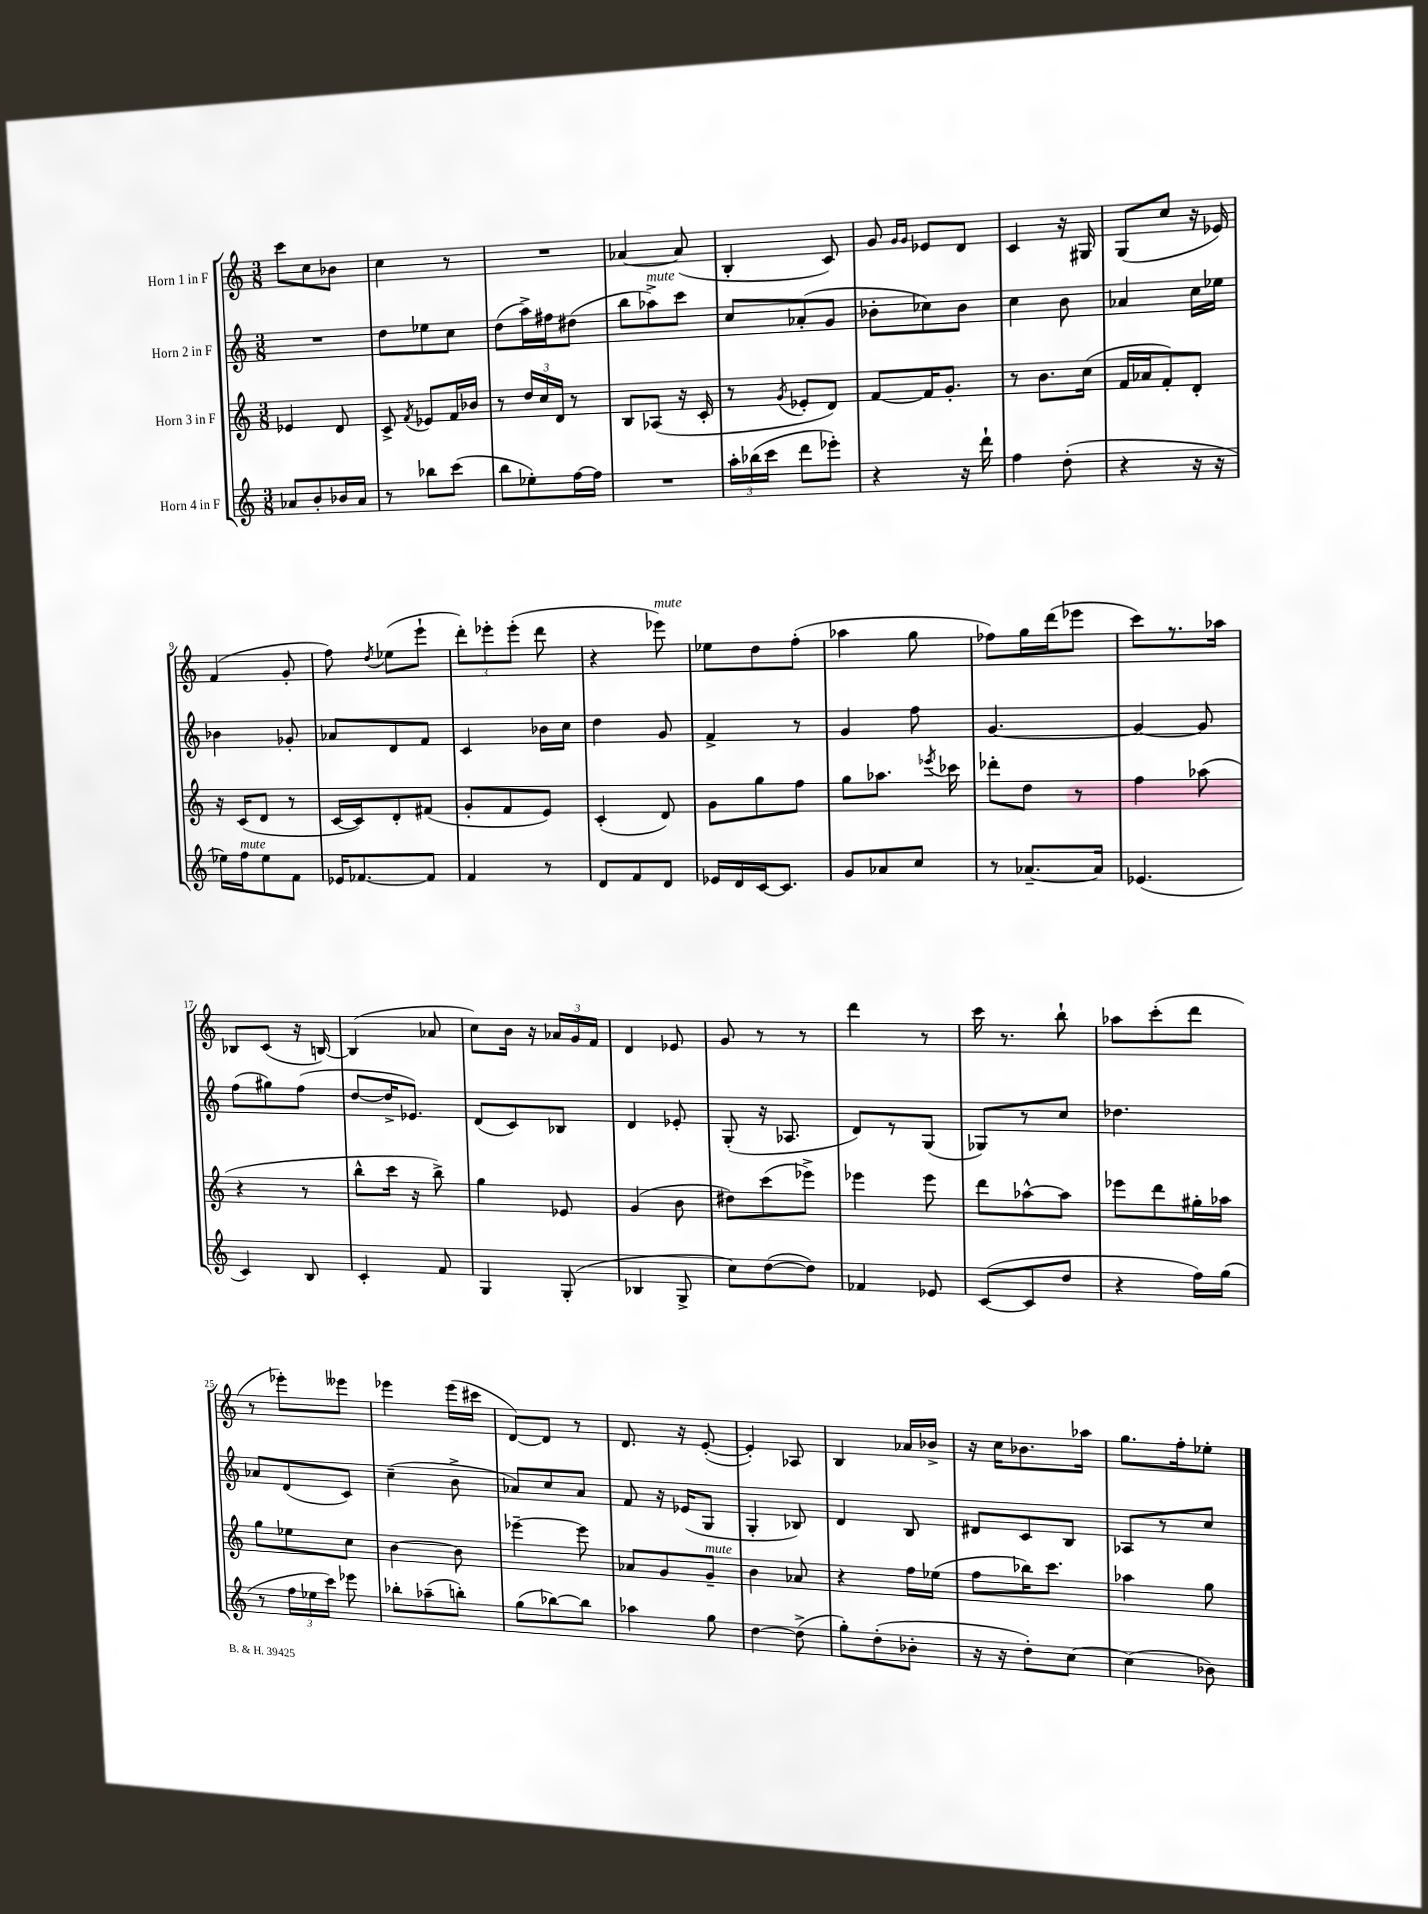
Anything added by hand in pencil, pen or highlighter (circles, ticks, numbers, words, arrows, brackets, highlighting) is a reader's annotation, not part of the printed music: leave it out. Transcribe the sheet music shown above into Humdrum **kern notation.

**kern	**kern	**kern	**kern
*part4	*part3	*part2	*part1
*staff4	*staff3	*staff2	*staff1
*I"Horn 4 in F	*I"Horn 3 in F	*I"Horn 2 in F	*I"Horn 1 in F
*clefG2	*clefG2	*clefG2	*clefG2
*k[]	*k[]	*k[]	*k[]
*M3/8	*M3/8	*M3/8	*M3/8
=1	=1	=1	=1
8a-X/L	4e-X/	4.r	8ccc\L
8b'/	.	.	8cc\
16b-X/L	8d/	.	8b-X\J
16a-/JJ	.	.	.
=2	=2	=2	=2
8r	8c^/	8dd\L	4cc\
.	8qf/	.	.
8bb-X\L	8e-X/L	8ee-X\	.
(8ccc\J	16f/L	8cc\J	8r
.	16b-X/JJ	.	.
=3	=3	=3	=3
8bb\L	8r	(8dd\L	4.r
8ee-X'\)	24dd/LL	16aa^\L)	.
.	24cc/	.	.
.	.	16ff#X\J	.
.	24d/JJ	.	.
[16ff\L	8r	(8dd#X\J	.
16ff\JJ]	.	.	.
=4	=4	=4	=4
4.r	8B/L	8bb\L	[4a-X/
!	!	!LO:TX:a:i:t=mute	!
.	(8A-X/J	8aa-X^\)	.
.	16r	8ccc\J	(8a-/]
.	16c'/	.	.
=5	=5	=5	=5
24aa'\LL	8r	8cc/L	4B'/
(24bb-X\	.	.	.
24ccc\JJ	.	.	.
.	8qg/	.	.
8ddd\L	8e-X'/L	(8a-X'/	.
8eee-X'\J)	8d/J)	8g/J	8c/)
=6	=6	=6	=6
4r	[8f/L	8b-X'\L	8g/
.	.	.	16qqg/LL
.	.	.	16qqg/JJ
.	16f/K]	8cc-X\)	8e-X/L
.	8.g'/J	.	.
16r	.	8b-\J	8d/J
16ddd`\	.	.	.
=7	=7	=7	=7
4ff\	8r	4cc\	4c/
.	8.b\L	.	.
(8dd'\	.	8b\	16r
.	(16cc\Jk	.	16G#X/
=8	=8	=8	=8
4r	16f/LL	4a-X/	(8G/L
.	16a-X/J	.	.
.	8f'/)	.	8cc/J
16r	8d'/J	16cc\LL	16r
16r	.	16ee-X\JJ	16e-X/)
!!LO:LB:g=z
=9	=9	=9	=9
16ee-X\LL)	16r	4b-X\	(4f/
!LO:TX:a:i:t=mute	!	!	!
16ff\J	(16c/KL	.	.
8ee-\	8d/J	.	.
8f\J	8r	8g-X'/	8g'/
=10	=10	=10	=10
16e-X/KL	[16c/LL	8a-X/L	8ff\)
[8.f-X/	16c/J])	.	.
.	.	.	8qdd/
.	8d'/	8d/	(8ee-X\L
8f-/J]	(8f#X/J	8f/J	8eee`\J
=11	=11	=11	=11
4f/	8g'/L	4c/	12ddd'\L)
.	.	.	12eee-X'\
.	8f/	.	.
.	.	.	(12eee-'\J
8r	8e/J)	16b-X\LL	8ddd\
.	.	16cc\JJ	.
=12	=12	=12	=12
8d/L	(4c'/	4dd\	4r
8f/	.	.	.
!	!	!	!LO:TX:a:i:t=mute
8d/J	8d/)	8g/	8eee-X\)
=13	=13	=13	=13
16e-X/LL	8g\L	4f^/	8ee-X\L
16d/	.	.	.
[16c/J	8gg\	.	8dd\
8.c/J]	.	.	.
.	8ff\J	8r	(8ff'\J
=14	=14	=14	=14
8g/L	8gg\L	4g/	4aa-X\
8a-X/	8.aa-X\J	.	.
8cc/J	.	8ff\	8gg\
.	8qeee-X/	.	.
.	16ccc-X\	.	.
=15	=15	=15	=15
8r	8ddd-X'\L	[4.g/	8ff-X\L)
[8.a-X~/L	8dd\J	.	16gg\L
.	.	.	(16ddd\J
.	8r	.	8eee-X\J
16a-/Jk]	.	.	.
=16	=16	=16	=16
(4.e-X/	4ff\	4g/_	8ccc\L)
.	.	.	8.r
.	(8aa-X\	8g/]	.
.	.	.	16aa-X\Jk
!!LO:LB:g=z
=17	=17	=17	=17
4c/)	4r	(8ff\L	8B-X/L
.	.	8gg#X\)	(8c/J
8B/	8r	(8ff\J	16r
.	.	.	[16Bn/)
=18	=18	=18	=18
4c'/	8bb^^\L	[8dd/L	(4B/]
.	16ccc\Jk	16dd^/K]	.
.	16r	8.e-X/J)	.
8f/	8bb^\)	.	8a-X/
=19	=19	=19	=19
4G/	4gg\	(8d/L	8cc\L)
.	.	8c/)	16b\Jk
.	.	.	16r
(8G'/	8e-X/	8B-X/J	24a-X/LL
.	.	.	24g/
.	.	.	24f/JJ
=20	=20	=20	=20
4B-X/	(4g/	4d/	4d/
8G^/	8b\	8e-X'/	8e-X/
=21	=21	=21	=21
8cc\L)	8dd#X\L)	(8G'/	8g/
([8dd\	(8ccc\	16r	8r
.	.	8.A-X/	.
8dd\J])	8eee-X^\J)	.	8r
=22	=22	=22	=22
4f-X/	4eee-X\	8d/L)	4ddd\
.	.	8r	.
8e-X/	8eee-\	(8G/J	8r
=23	=23	=23	=23
([8c/L	8ddd\L	8G-X/L)	16ccc\
.	.	.	8.r
8c/]	[8aa-X^^\	8r	.
8dd/J	8aa-\J]	8cc/J	8bb`\
=24	=24	=24	=24
4r	8eee-X\L	4.dd-X\	8aa-X\L
.	8ddd\	.	(8ccc'\
16ff\LL)	16gg#X'\L	.	8ddd\J
(16gg\JJ	16aa-X\JJ	.	.
!!LO:LB:g=z
=25	=25	=25	=25
8r	8gg\L	8a-X/L	8r
24ff\LL	8ee-X\	(8d/	8eee-X'\L)
24ee-X\	.	.	.
24ccc\JJ)	.	.	.
8eee-X\	8cc\J	8c/J)	8eee--X\J
=26	=26	=26	=26
8bb-X'\L	[4b\	(4cc~\	4eee-X\
(8aa-X~\	.	.	.
8bbn'\J)	8b\]	8b^\	(16eee-\LL
.	.	.	16ccc#X\JJ
=27	=27	=27	=27
(8gg\L	[4eee-X~\	8a-X/L)	[8d/L)
[8bb-X\)	.	8cc/	8d/J]
8bb-\J]	8eee-\]	8a-/J	8r
=28	=28	=28	=28
4aa-X\	8a-X/L	8f/	8.d/
.	8g/	16r	.
.	.	(16e-X/KL	16r
!	!LO:TX:a:i:t=mute	!	!
8gg\	8g~/J	8G/J	([8e'/
=29	=29	=29	=29
[4dd\	4b\	4G'/	4e'/])
(8dd^\]	8a-X/	8B-X/)	8A-X/
=30	=30	=30	=30
8gg'\L)	4r	4d/	4B/
(8dd'\	.	.	.
8b-X'\J	16ff\LL	8B/	16a-X/LL
.	(16ee-X\JJ	.	16b-X^/JJ
=31	=31	=31	=31
16r	8ff\L	8d#X/L	16r
16r	.	.	16cc\KL
8dd'\L)	16bb-X\K)	8c/	8.b-X\
.	8.ccc\J	.	.
[8cc\J	.	8B/J	.
.	.	.	16aa-X\Jk
=32	=32	=32	=32
(4cc\]	4aa-X\	8A-X/L	8.gg\L
.	.	8r	.
.	.	.	16ff'\k
8b-X\)	8gg\	8cc/J	8ee-X'\J
==	==	==	==
*-	*-	*-	*-
